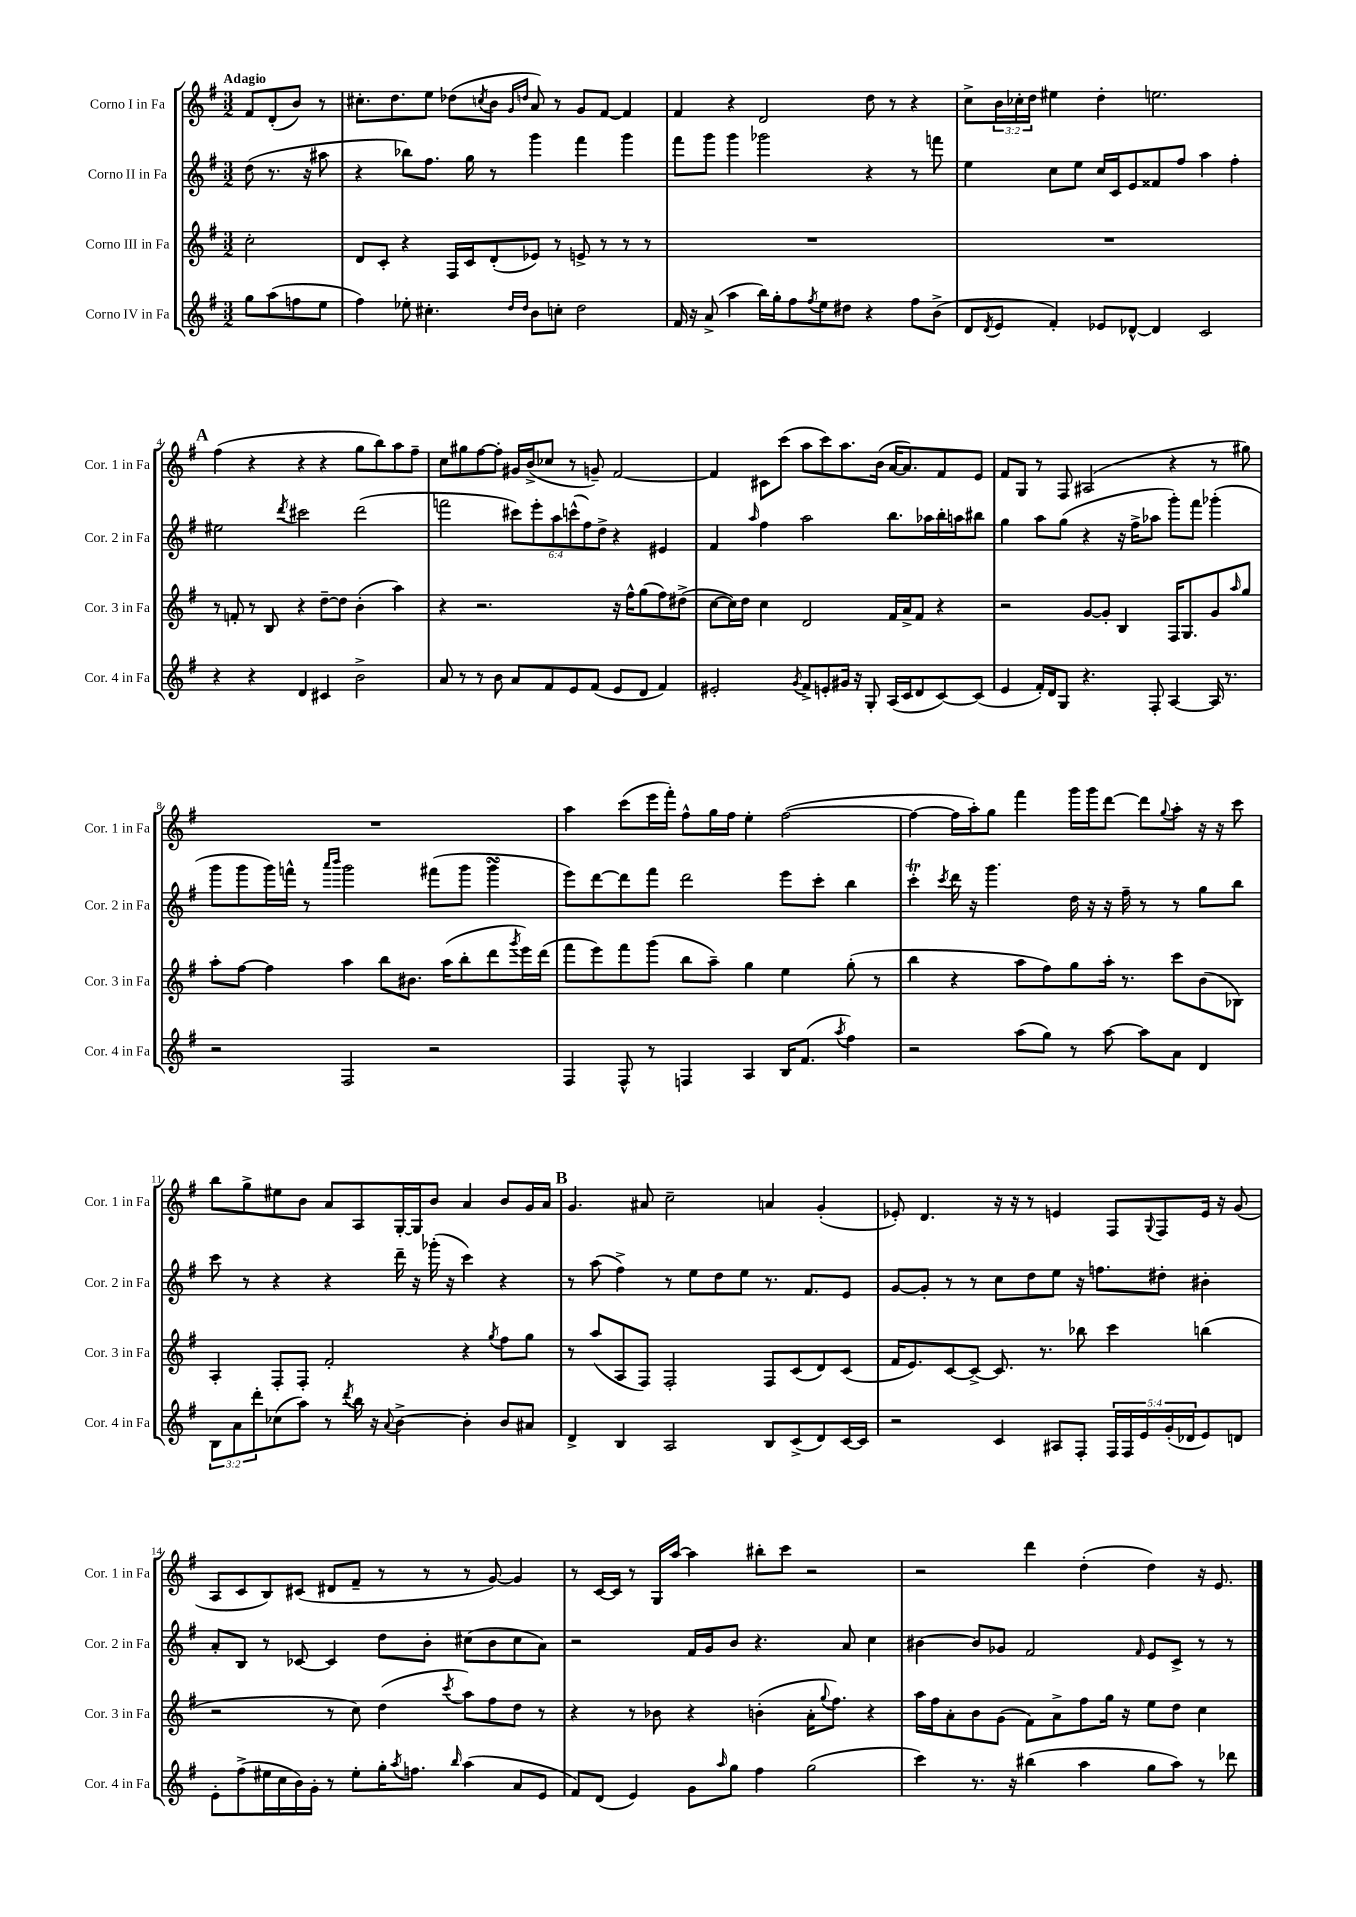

**kern	**kern	**kern	**kern
*staff4	*staff3	*staff2	*staff1
*clefG2	*clefG2	*clefG2	*clefG2
*k[f#]	*k[f#]	*k[f#]	*k[f#]
*M3/2	*M3/2	*M3/2	*M3/2
8gg\L	2cc'\	(8dd\	8f#/L
(8aa\	.	8.r	(8d'/
8ff\	.	.	8b/J)
.	.	16r	.
8ee\J	.	8aa#\	8r
=	=	=	=
4ff#\)	8d/L	4r	8.cc#'\L
.	8c'/J	.	.
.	.	.	8.dd\
8ee-'\	4r	8bb-\L)	.
4.cc#'\	.	8.ff#\J	8ee\J
.	16F#/LL	.	(8dd-\L
.	16c/J	16gg\	.
.	.	.	8qcc/
.	(8d'/	8r	8b\J
16qqdd/LL	.	.	16qqg/LL
16qqdd/JJ	.	.	16qqdd/JJ
8b\L	8e-/J)	4ggg\	8a/)
8cc'\J	8r	.	8r
2dd\	8e^/	4fff#\	8g/L
.	8r	.	[8f#/J
.	8r	4ggg\	4f#/]
.	8r	.	.
=	=	=	=
16f#/	1.r	8fff#\L	4f#/
16r	.	.	.
(8a^/	.	8ggg\J	.
4aa\	.	4ggg\	4r
16bb\LL)	.	2ggg-\	2d/
16gg'\J	.	.	.
8ff#\	.	.	.
8qff#/	.	.	.
8ee\	.	.	.
8dd#\J	.	.	.
4r	.	4r	8dd\
.	.	.	8r
8ff#\L	.	8r	4r
(8b^\J	.	8fff\	.
=	=	=	=
8d/L	1.r	4ee\	8cc^\L
8qd/	.	.	.
8e/J	.	.	24b\L
.	.	.	24cc-'\
.	.	.	24dd\JJ
4f#'/)	.	8cc\L	4ee#\
.	.	8ee\J	.
8e-/L	.	16cc/LL	4dd'\
.	.	16c/J	.
[8d-^^/J	.	8e/	.
4d-/]	.	8f##/	2.ee\
.	.	8ff#/J	.
2c/	.	4aa\	.
.	.	4ff#'\	.
=	=	=	=
4r	8r	2ee#\	(4ff#\
.	8f'/	.	.
4r	8r	.	4r
.	8B/	.	.
.	.	8qddd/	.
4d/	4r	2ccc#\	4r
4c#/	[8dd~\L	.	4r
.	8dd\]J	.	.
2b^\	(4b'\	(2ddd\	8gg\L
.	.	.	8bb\)
.	4aa\)	.	8aa\
.	.	.	8ff#~\J
=	=	=	=
8a/	4r	2fff\	8cc\L
8r	.	.	8gg#\
8r	2.r	.	[8ff#\
8b\	.	.	8ff#'\]J
8a/L	.	12ccc#\L)	16g#/LL
.	.	.	(16b^/J
.	.	12eee'\	.
8f#/	.	.	8cc-/J
.	.	12aa\	.
8e/	.	(12ccc^^\	8r
.	.	12ff#\)	.
(8f#/J	.	.	8g~/)
.	.	12dd^\J	.
8e/L	16r	4r	[2f#/
.	16ff#^^\LK	.	.
8d/J	(8gg\	.	.
4f#/)	8ff#\)	4e#/	.
.	(8dd#^\J	.	.
=	=	=	=
2e#'/	[8cc\L	4f#/	4f#/]
.	16cc\]L)	.	.
.	16dd\JJ	.	.
.	.	16qqaa/	.
.	4cc\	4ff#\	8c#\L
.	.	.	(8ccc\J
8qg/	.	.	.
8f#^/L	2d/	2aa\	8aa\L
8e'/	.	.	8ccc\)
16g#/Jk	.	.	8.aa\
16r	.	.	.
8G'/	.	.	.
.	.	.	(16b\Jk
(16A/LL	16f#/LL	8.bb\L	[16a/LK
16c/J	16a^/J	.	8.a/])
8d/	8f#/J	.	.
.	.	16aa-\L	.
[8c/)	4r	16bb'\	8f#/
.	.	16aa\J	.
(8c/]J	.	8bb#\J	8e/J
=	=	=	=
4e/	2r	4gg\	8f#/L
.	.	.	8G/J
16f#'/LL)	.	8aa\L	8r
16d/J	.	.	.
8G/J	.	(8gg\J	8F#/
4.r	[8g/L	4r	(2A#/
.	8g'/]J	.	.
.	4B/	16r	.
.	.	16ff#^\LK	.
8F#'/	.	8aa-\J	.
[4A/	16F#/LK	8ggg'\L)	4r
.	8.G/	.	.
.	.	8fff#\J	.
16A/]	8g/	(4ggg-'\	8r
8.r	.	.	.
.	16qqaa/	.	.
.	8gg/J	.	8gg#\)
=	=	=	=
2r	8aa'\L	8ggg\L	1.r
.	[8ff#\J	8ggg\	.
.	4ff#\]	16ggg\L)	.
.	.	16fff^^\JJ	.
.	.	8r	.
.	.	16qqaaa/LL	.
.	.	16qqbbb/JJ	.
2F#/	4aa\	2ggg\	.
.	8bb\L	.	.
.	8.b#\J	.	.
2r	.	(8fff#\L	.
.	(16aa\LK	.	.
.	8bb'\	8ggg\J	.
.	8ddd\	4ggg\	.
.	8qggg/	.	.
.	16eee\L)	.	.
.	(16ddd\JJ	.	.
=	=	=	=
4F#/	8fff#\L	8eee\L)	4aa\
.	8eee\)	[8ddd\	.
8F#^^/	8fff#\	8ddd\]	(8ccc\L
8r	(8ggg\J	8fff#\J	16eee\L
.	.	.	16fff#'\JJ)
4F/	8bb\L	2ddd\	8ff#^^\L
.	8aa~\J)	.	16gg\L
.	.	.	16ff#\JJ
4A/	4gg\	.	4ee'\
16B/LK	4ee\	8eee\L	([2ff#\
(8.f#/J	.	.	.
.	.	8ccc'\J	.
8qaa/	.	.	.
4ff#\)	(8gg'\	4bb\	.
.	8r	.	.
=	=	=	=
2r	4bb\	4ccc'\	4ff#\_
.	.	8qccc/	.
.	4r	16ddd\	16ff#\]LL
.	.	16r	16aa'\J)
.	.	4.ggg\	8gg\J
(8aa\L	8aa\L	.	4fff#\
8gg\J)	8ff#\)	.	.
8r	8gg\	16dd\	16ggg\LL
.	.	16r	16ggg\J
[8aa\	16aa'\Jk	16r	[8ddd\J
.	8.r	16ff#~\	.
8aa\]L	.	8r	8ddd\]L
.	.	.	8qqgg/
8a\J	8ccc\L	8r	8aa'\J
4d/	(8b\	8gg\L	16r
.	.	.	16r
.	8B-\J)	8bb\J	8ccc\
=	=	=	=
12B\L	4A'/	8ccc\	8bb\L
12a\	.	.	.
.	.	8r	8gg^\
12ddd'\	.	.	.
(8cc-\	8F#'/L	4r	8ee#\
8aa\J)	8F#'/J	.	8b\J
8r	2f#'/	4r	8a/L
8qddd/	.	.	.
16bb\	.	.	8A/
16r	.	.	.
8qqa/	.	.	.
[4b^\	.	16ddd~\	[16G'/L
.	.	16r	16G/]J
.	.	(16ggg-'\	8b/J
.	.	16r	.
4b'\]	4r	4ccc\)	4a/
.	8qgg/	.	.
8b/L	8ff#\L	4r	8b/L
8a#/J	8gg\J	.	16g/L
.	.	.	16a/JJ
=	=	=	=
4d^/	8r	8r	4.g/
.	(8aa/L	(8aa\	.
4B/	8A/	4ff#^\)	.
.	8F#/J)	.	8a#/
2A/	2F#'/	8r	2cc~\
.	.	8ee\L	.
.	.	8dd\	.
.	.	8ee\J	.
8B/L	8F#/L	8.r	4a/
(8c^/	(8c/	.	.
.	.	8.f#/L	.
8d/)	8d/)	.	(4g'/
[16c/L	(8c/J	8e/J	.
16c/]JJ	.	.	.
=	=	=	=
2r	16f#/LK	[8g/L	8e-'/)
.	8.e/)	.	.
.	.	8g'/]J	4.d/
.	[8c/	8r	.
.	8c^/_J	8r	.
4c/	8.c/]	8cc\L	16r
.	.	.	16r
.	.	8dd\	8r
.	8.r	.	.
8A#/L	.	8ee\J	4e/
8F#'/J	8bb-\	16r	.
.	.	8.ff\L	.
20F#/LL	4ccc\	.	8F#/L
20F#/	.	.	.
20e/	.	.	.
.	.	.	8qqG/
.	.	8dd#'\J	8F#/
(20g'/	.	.	.
20d-/J	.	.	.
8e/)	(4bb\	4b#'\	16e/Jk
.	.	.	16r
8d/J	.	.	(8g/
=	=	=	=
8e'\L	2r	8a'/L	8A/L
(8ff#^\	.	8B/J	8c/
16ee#\L	.	8r	8B/)
16cc\	.	.	.
16b\)	.	[8c-/	(8c#/J
16g'\JJ	.	.	.
8r	8r	4c-/]	8d#/L
8ee#'\L	8cc\)	.	8f#~/J
16gg'\K	(4dd\	8dd\L	8r
8qaa/	.	.	.
8.ff\J	.	.	.
.	.	8b'\J	8r
16qqbb/	8qccc/	.	.
(4aa\	8aa\L)	(8cc#\L	8r
.	8ff#\	8b\	[8g/)
8a/L	8dd\J	8cc#\	4g/]
8e/J	8r	8a\J)	.
=	=	=	=
8f#/L)	4r	2r	8r
(8d/J	.	.	[16c/LL
.	.	.	16c/]JJ
4e/)	8r	.	8r
.	8b-\	.	16G/LL
.	.	.	[16aa/JJ
8g\L	4r	16f#/LL	4aa\]
.	.	16g/J	.
16qqaa/	.	.	.
8gg\J	.	8b/J	.
4ff#\	(4b'\	4.r	8bb#'\L
.	.	.	8ccc\J
(2gg\	16a'\LK	.	2r
.	8qqgg/	.	.
.	8.ff#\J)	.	.
.	.	8a/	.
.	4r	4cc\	.
=	=	=	=
4ccc\)	16aa\LL	[4b#\	2r
.	16ff#\J	.	.
.	8a'\	.	.
8.r	8b\	8b#/]L	.
.	(8g\J	8g-/J	.
16r	.	.	.
(4bb#\	8f#\L)	2f#/	4ddd\
.	8a^\	.	.
4aa\	8ff#\	.	(4dd'\
.	16gg\Jk	.	.
.	16r	.	.
.	.	16qqf#/	.
8gg\L	8ee\L	8e/L	4dd\)
8aa\J)	8dd\J	8c^/J	.
8r	4cc\	8r	16r
.	.	.	8.e/
8ddd-\	.	8r	.
==	==	==	==
*-	*-	*-	*-
